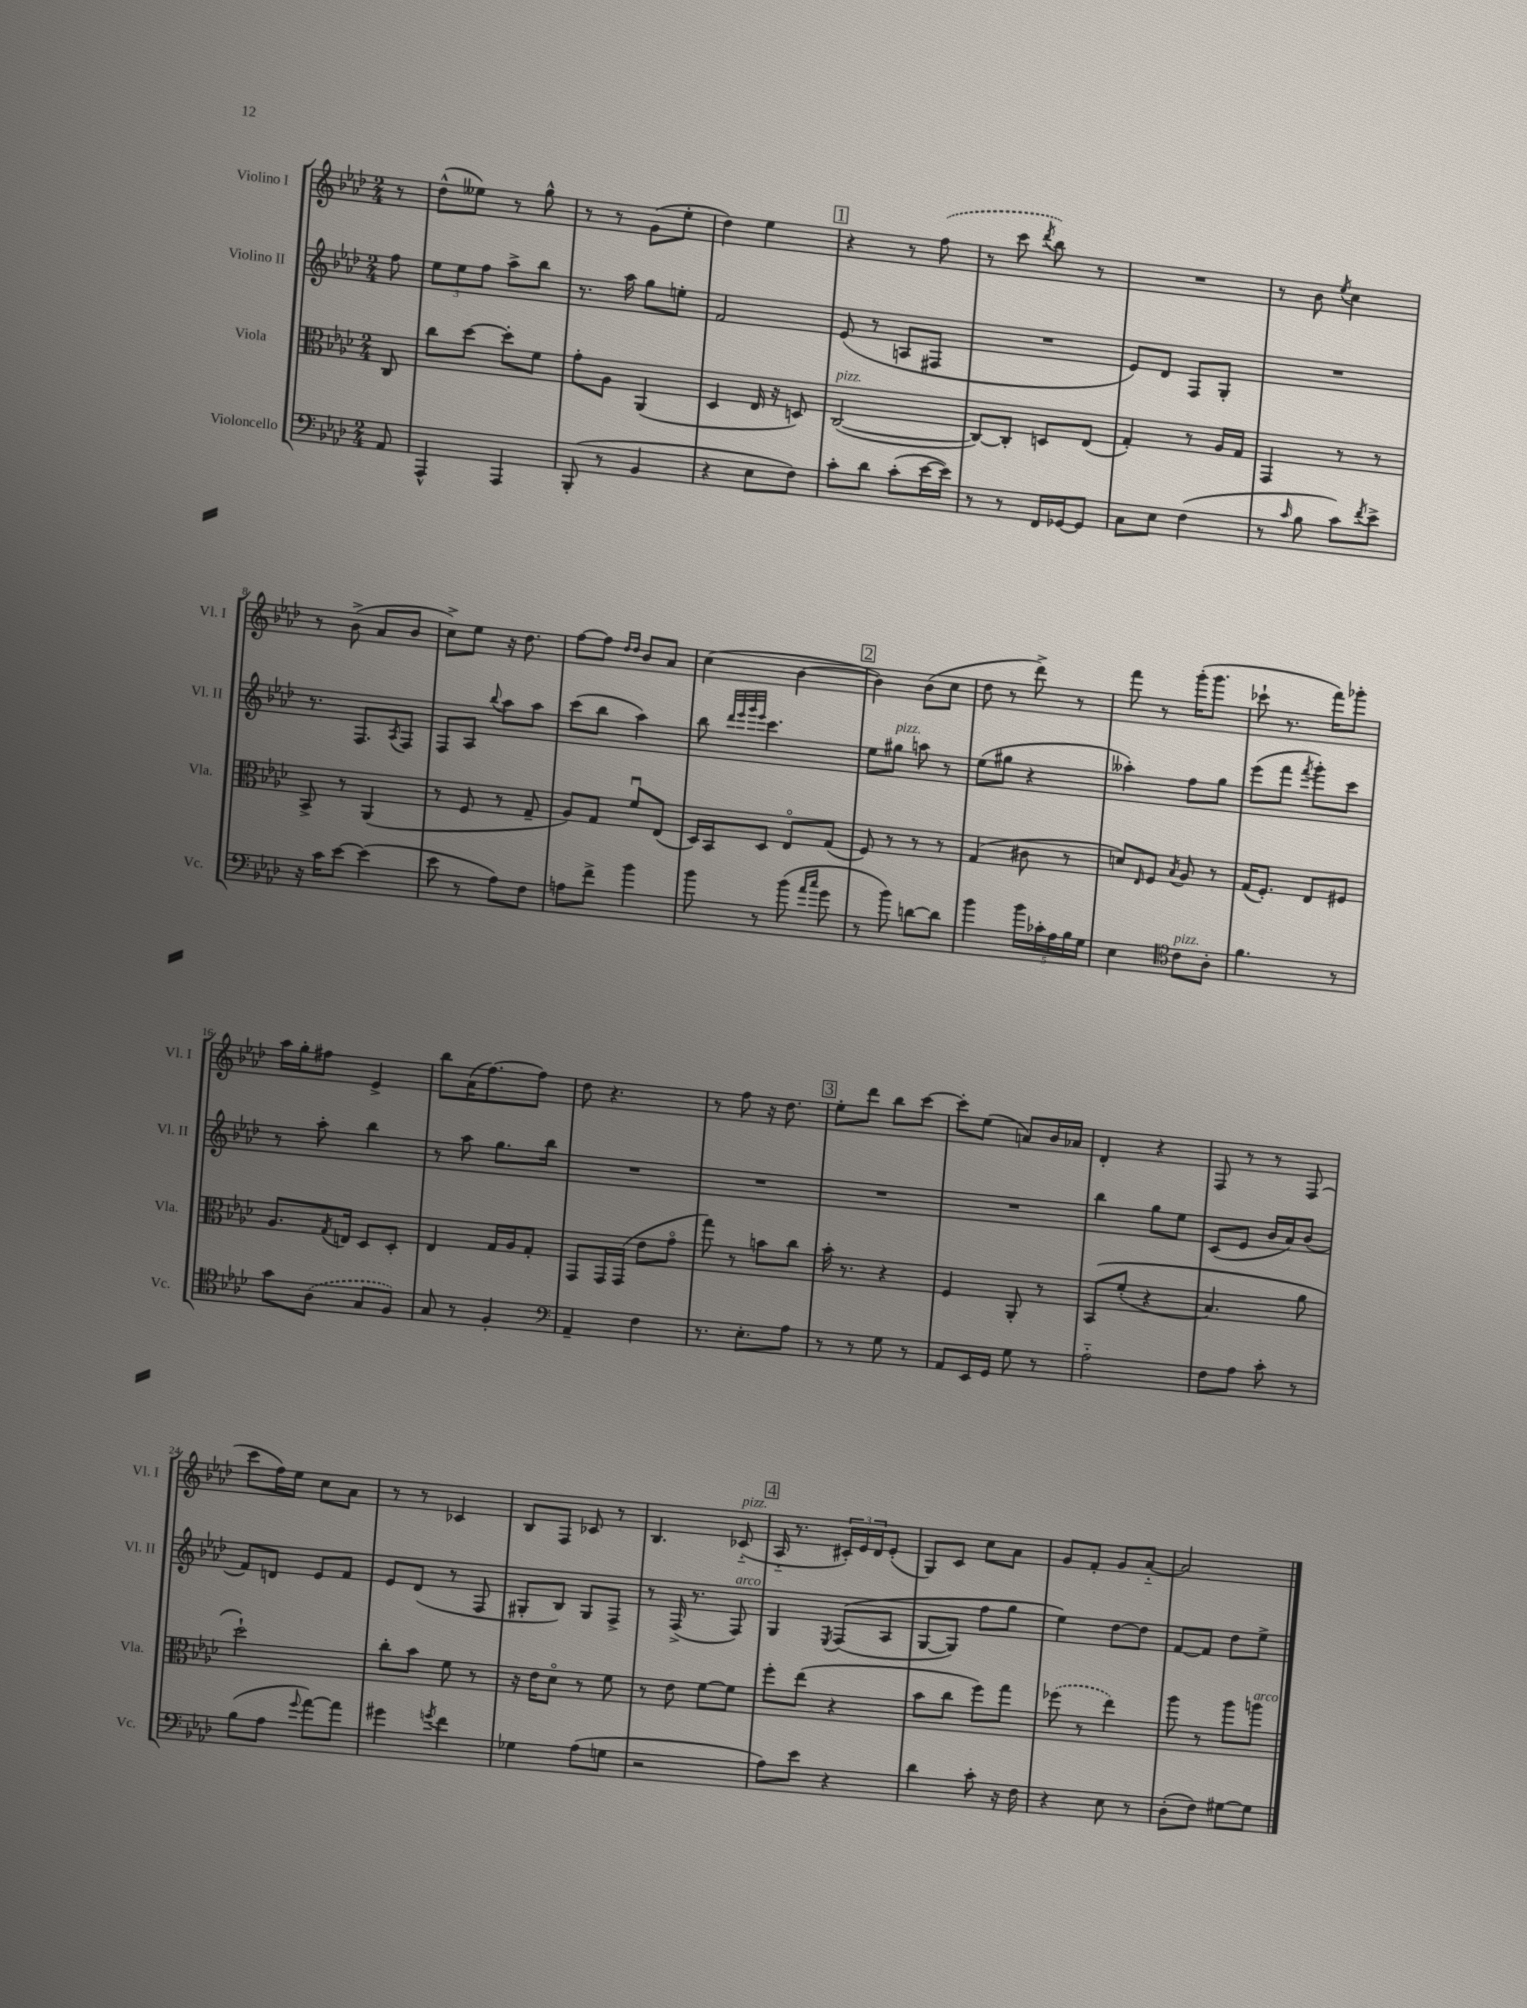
<<
\new StaffGroup <<
\new Staff = "s0" \with { instrumentName = "Violino I" shortInstrumentName = "Vl. I" } {
    \clef treble \key aes \major \numericTimeSignature \time 2/4 \partial 8
    r8 |
    des''8-^( eeses''8) r8 g''8-^ |
    r8 r8 g'8( ees''8-. |
    des''4) ees''4 |
    \mark \markup { \box "1" } r4 r8 \once \slurDashed f''8( |
    r8 c'''8 \acciaccatura { des'''8 } bes''8) r8 |
    R2 |
    r8 bes'8 \acciaccatura { ees''8 } c''4 |
    r8 bes'8->( aes'8 bes'8 |
    c''8->) ees''8 r16 des''8. |
    f''8~ f''8 \grace { des''16 des''16 } bes'8 aes'8 |
    c''4( bes'4~ |
    \mark \markup { \box "2" } bes'4) bes'8( c''8 |
    des''8 r8 des'''8->) r8 |
    f'''8 r8 g'''16-.( g'''8. |
    ces'''8-! r8. f'''16) ges'''8-. |
    aes''16 g''16-. fis''8 ees'4-> |
    bes''8 aes'16( f''8.~) f''8 |
    des''8 r4. |
    r8 f''8 r16 des''8. |
    \mark \markup { \box "3" } ees''8-. des'''8 bes''8 c'''8~ |
    c'''8-. ees''8( a'8) bes'16 aes'16 |
    des'4-. r4 |
    f8 r8 r8 f8( |
    c'''8 f''16) ees''16 c''8 aes'8 |
    r8 r8 ces'4 |
    bes8 f8 ces'8 r8 |
    bes4. ces'8-_^\markup { \italic "pizz." }( |
    \mark \markup { \box "4" } aes16-_ r8. \tuplet 3/2 { cis'16-.) ees'16 des'16 } ees'8-.( |
    g8) c'8 c''8 aes'8 |
    g'8 f'8-. g'8 aes'8~-_ |
    aes'2 \bar "|." |
}
\new Staff = "s1" \with { instrumentName = "Violino II" shortInstrumentName = "Vl. II" } {
    \clef treble \key aes \major \numericTimeSignature \time 2/4 \partial 8
    f''8 |
    \tuplet 3/2 { ees''8 ees''8 f''8 } aes''8-> bes''8 |
    r8. aes''16 g''8 e''8-. |
    f'2 |
    \mark \markup { \box "1" } ees'8( r8 a8 fis8 |
    R2 |
    ees'8) des'8 f8 g8-. |
    R2 |
    r8. f8. \acciaccatura { aes8 } f8 |
    f8 aes8 \appoggiatura { bes''8 } aes''8 aes''8 |
    c'''8( bes''8 aes''4) |
    bes''8 \grace { des'''32 ees'''32 g'''32 ees'''32 } c'''4. |
    \mark \markup { \box "2" } ees''8 gis''8^\markup { \italic "pizz." } a''8 r8 |
    ees''8( gis''8 r4 |
    aeses''4-.) f''8 g''8 |
    ees'''8( f'''8 \acciaccatura { f'''8 } g'''8-.) c'''8 |
    r8 aes''8-. bes''4 |
    r8 aes''8 g''8. bes''16 |
    R2 |
    R2 |
    \mark \markup { \box "3" } R2 |
    R2 |
    bes''4 g''8 ees''8 |
    c'8( ees'8 bes'16 aes'16) bes'8( |
    f'8) d'8 ees'8 f'8 |
    ees'8 des'8( r8 f8 |
    gis8-. bes8) gis8 f8-> |
    r8 f16->( r8. f8^\markup { \italic "arco" }) |
    \mark \markup { \box "4" } g4 \acciaccatura { ees8 } f8(\( aes8 |
    g8~ g8) f''8 g''8 |
    ees''4\) des''8~ des''8 |
    f'8~ f'8 des''8 ees''8-> \bar "|." |
}
\new Staff = "s2" \with { instrumentName = "Viola" shortInstrumentName = "Vla." } {
    \clef alto \key aes \major \numericTimeSignature \time 2/4 \partial 8
    c8 |
    c''8 des''8~ des''8-. f'8 |
    g'8-. aes8 aes,4( |
    des4 ees16 r16 d8) |
    \mark \markup { \box "1" } c2~^\markup { \italic "pizz." }( |
    c8~) c8-. d8 ees8( |
    g4-.) r8 aes16 g16 |
    g,4 r8 r8 |
    bes,8-> r8 aes,4( |
    r8 f8 r8 g8-- |
    aes8) g8 f'8\downbow ees8( |
    des16) bes,16 des8 ees8\flageolet g8( |
    \mark \markup { \box "2" } f8) r8 r8 r8 |
    g4( cis'8 r8 |
    d'8) \grace { ees16 } f8 \acciaccatura { bes8 } aes8 r8 |
    g16( f8.-.) ees8 fis8 |
    aes8. \acciaccatura { g8 } e16 des8 des8-. |
    ees4 g16 aes16 g8-. |
    g,8 g,16 g,16( ees'8 g'8\flageolet |
    g''8) r8 b'8 c''8 |
    \mark \markup { \box "3" } bes'16-. r8. r4 |
    f4 aes,8-. r8 |
    bes,8\( f'8-.( r4 |
    bes4.) aes'8 |
    des''2-!\) |
    c''8-. bes'8 f'8 r8 |
    r16 ees'16 des'8\flageolet r8 f'8 |
    r8 ees'8 f'8~ f'8 |
    \mark \markup { \box "4" } f''8-. ees''8( r4 |
    bes'8 c''8 f''8) g''8 |
    \once \slurDashed fes''8( r8 ees''4) |
    aes''8 r8 aes''8 a''8^\markup { \italic "arco" } \bar "|." |
}
\new Staff = "s3" \with { instrumentName = "Violoncello" shortInstrumentName = "Vc." } {
    \clef bass \key aes \major \numericTimeSignature \time 2/4 \partial 8
    aes,8 |
    aes,,4-^ aes,,4 |
    bes,,8-.( r8 bes,4 |
    r4 ees8 f8) |
    \mark \markup { \box "1" } c'8-. des'8 c'8-.( ees'16~ ees'16) |
    r8 r8 f,16 ges,16~ ges,8 |
    c8 ees8 f4( |
    r8 \grace { c'16 } bes8 c'8) \acciaccatura { f'8 } ees'8-> |
    r16 c'16 ees'8~ ees'4( |
    ees'8 r8 aes8) f8 |
    a8 f'8-> bes'4 |
    bes'8 r8 bes'8( \grace { aes'16 c''16 } g'8 |
    \mark \markup { \box "2" } r8 bes'8) d'8~ d'8 |
    bes'4 \tuplet 5/4 { bes'16 ces'16-. aes16 bes16 g16 } |
    ees4 \clef tenor c'8^\markup { \italic "pizz." } aes8-. |
    f'4. r8 |
    g'8 \once \slurDashed aes8( g8 f8) |
    g8 r8 f4-. |
    \clef bass aes,4-- f4 |
    r8. ees8.-. aes8 |
    \mark \markup { \box "3" } r8 r8 g8 r8 |
    aes,8 ees,16 g,16 g8 r8 |
    aes2-_ |
    f8 aes8 c'8-. r8 |
    bes8( aes8 \appoggiatura { g'8 } aes'8~) aes'8 |
    gis'4 \acciaccatura { g'8 } f'4 |
    ges4 aes8( g8 |
    r2 |
    \mark \markup { \box "4" } aes8) ees'8 r4 |
    des'4 c'8-. r16 f16 |
    r4 ees8 r8 |
    des8-.( f8) gis8~ gis8 \bar "|." |
}
>>
>>
